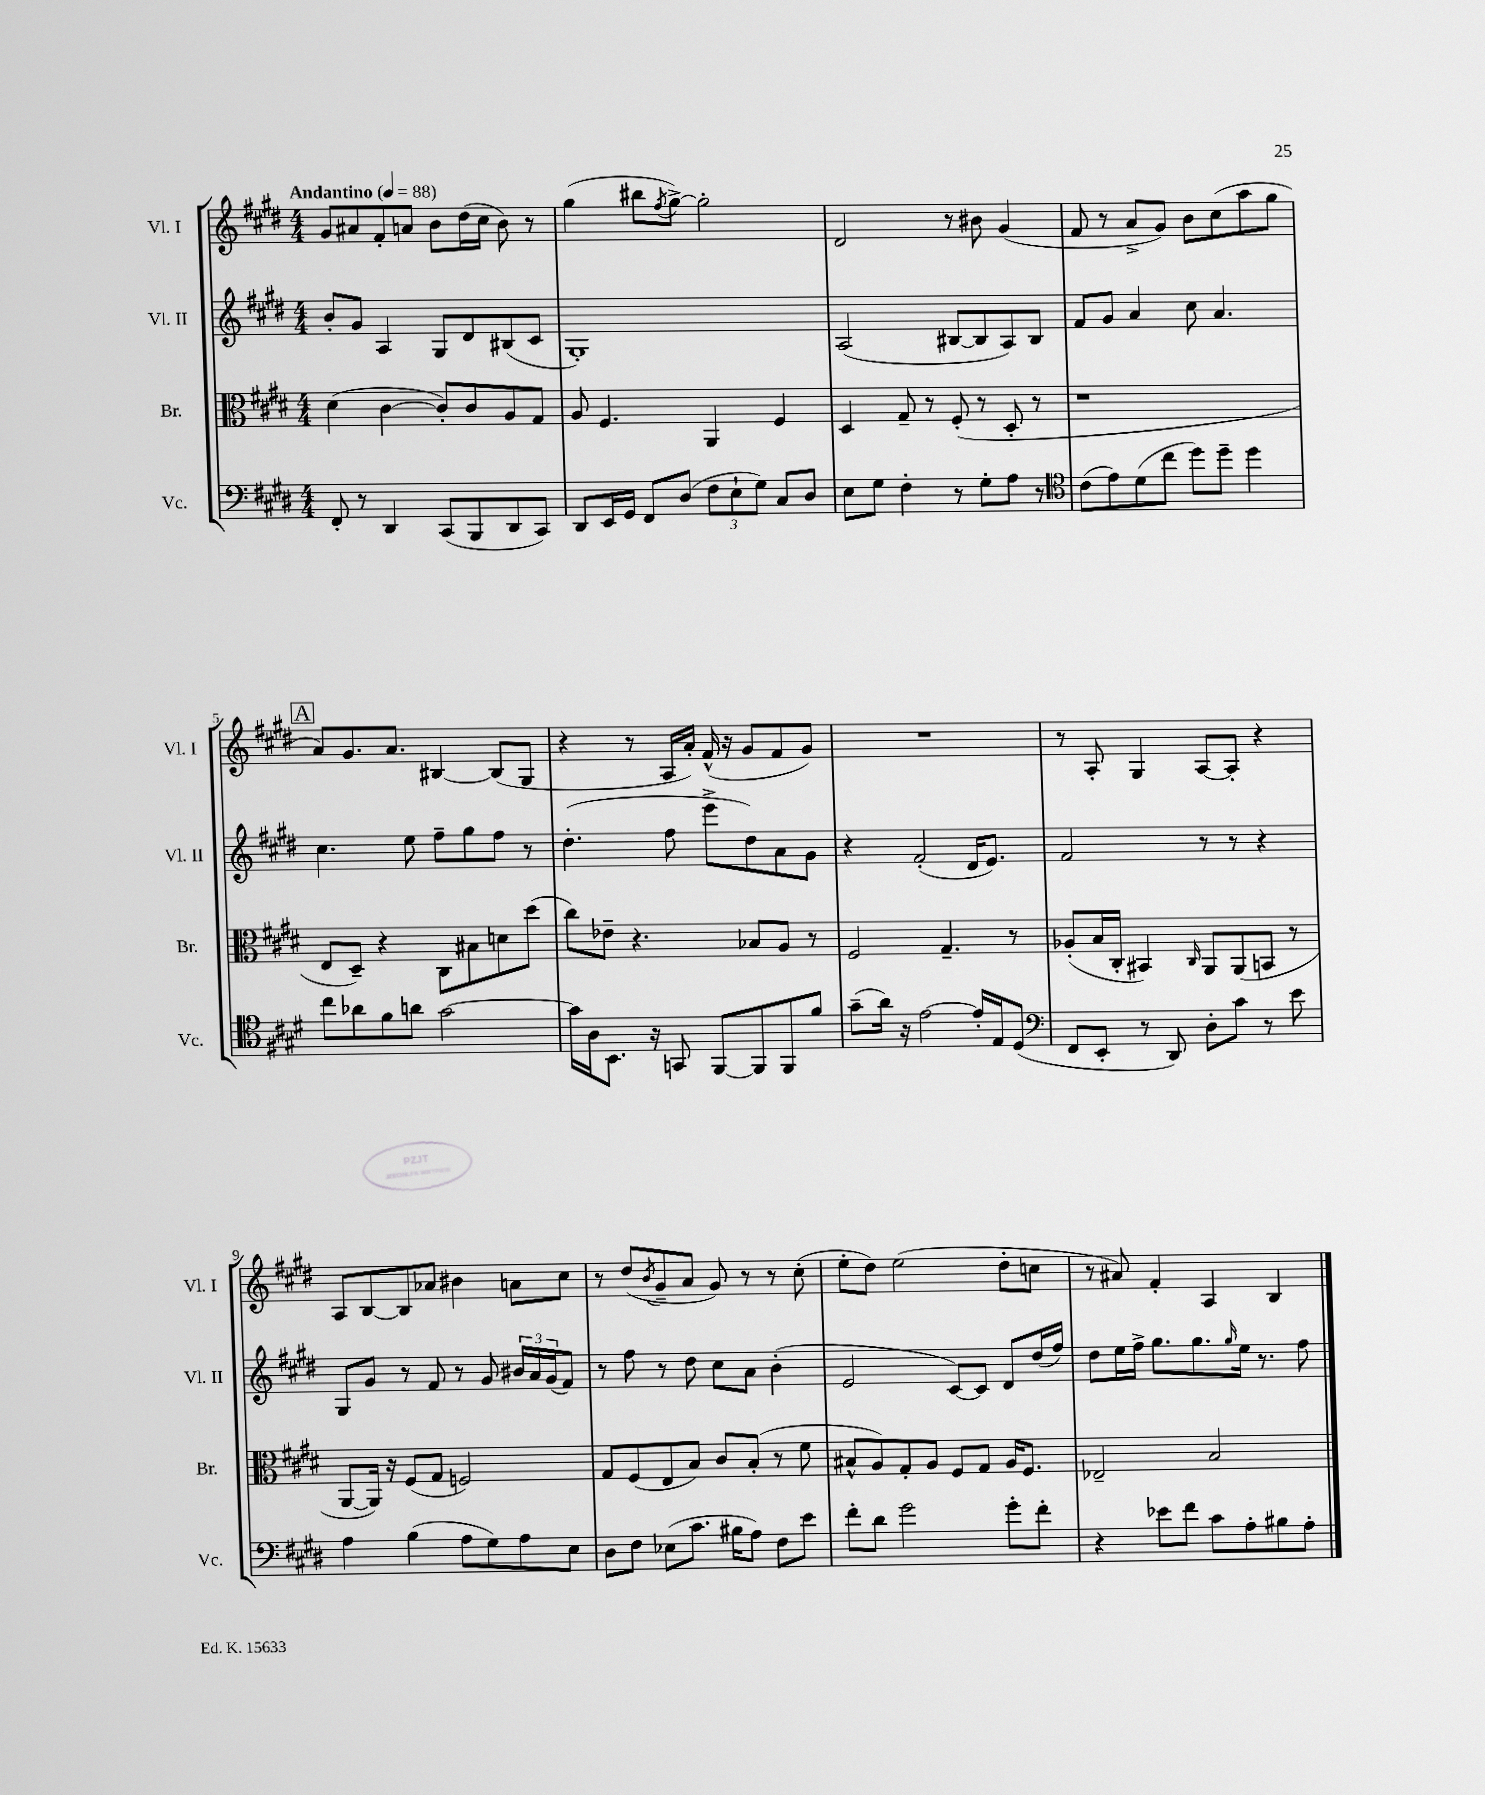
<<
\new StaffGroup <<
\new Staff = "s0" \with { instrumentName = "Vl. I" shortInstrumentName = "Vl. I" } {
    \clef treble \key e \major \numericTimeSignature \time 4/4 \tempo "Andantino" 4 = 88
    gis'8 ais'8 fis'8-. a'8 b'8 dis''16( cis''16 b'8) r8 |
    gis''4( bis''8 \acciaccatura { fis''8 } gis''8~->) gis''2-. |
    dis'2 r8 bis'8 gis'4( |
    fis'8 r8 a'8-> gis'8) b'8 cis''8( a''8 gis''8 |
    \mark \markup { \box "A" } a'8) gis'8. a'8. bis4~ bis8( gis8 |
    r4 r8 a16 a'16-.) fis'16-^( r16 gis'8 fis'8 gis'8) |
    R1 |
    r8 a8-. gis4 a8~ a8-. r4 |
    a8 b8~ b8 aes'8 bis'4 a'8 cis''8 |
    r8 dis''8( \acciaccatura { b'8 } gis'8-- a'8 gis'8) r8 r8 cis''8-.( |
    e''8-. dis''8) e''2( dis''8-. c''8 |
    r8 ais'8) fis'4-. a4 b4 \bar "|." |
}
\new Staff = "s1" \with { instrumentName = "Vl. II" shortInstrumentName = "Vl. II" } {
    \clef treble \key e \major \numericTimeSignature \time 4/4
    b'8-. gis'8 a4 gis8 dis'8 bis8( cis'8 |
    gis1-.) |
    a2( bis8~ bis8 a8) bis8 |
    fis'8 gis'8 a'4 cis''8 a'4. |
    \mark \markup { \box "A" } cis''4. e''8 fis''8-- gis''8 fis''8 r8 |
    dis''4.-.( fis''8 e'''8-> dis''8) a'8 gis'8 |
    r4 fis'2-.( dis'16 e'8.) |
    fis'2 r8 r8 r4 |
    gis8 gis'8 r8 fis'8 r8 gis'8 \tuplet 3/2 { bis'16 a'16 gis'16( } fis'8) |
    r8 fis''8 r8 dis''8 cis''8 a'8 b'4-.( |
    e'2 cis'8~) cis'8 dis'8 dis''16( fis''16) |
    dis''8 e''16 fis''16-> gis''8. gis''8. \grace { gis''16 } e''16 r8. fis''8 \bar "|." |
}
\new Staff = "s2" \with { instrumentName = "Br." shortInstrumentName = "Br." } {
    \clef alto \key e \major \numericTimeSignature \time 4/4
    dis'4( cis'4~ cis'8-.) cis'8 a8 gis8 |
    a8 fis4. a,4 fis4 |
    dis4 gis8-- r8 fis8-.( r8 dis8-. r8 |
    r1 |
    \mark \markup { \box "A" } e8 dis8--) r4 cis8 bis8 d'8 dis''8( |
    cis''8) ees'8-- r4. bes8 a8 r8 |
    fis2 gis4.-- r8 |
    aes8-.( b16 cis16-. bis,4) \grace { cis16 } a,8 a,8( b,8 r8 |
    a,8~ a,16) r16 fis8( gis8 f2) |
    gis8 fis8( e8 b8) cis'8 b8-.( r8 fis'8 |
    bis8-^ a8) gis8-. a8 fis8 gis8 a16 fis8. |
    ees2-- b2 \bar "|." |
}
\new Staff = "s3" \with { instrumentName = "Vc." shortInstrumentName = "Vc." } {
    \clef bass \key e \major \numericTimeSignature \time 4/4
    fis,8-. r8 dis,4 cis,8( b,,8 dis,8 cis,8) |
    dis,8 e,16 gis,16 fis,8 dis8( \tuplet 3/2 { fis8 e8-! gis8) } cis8 dis8 |
    e8 gis8 fis4-. r8 gis8-. a8 r8 |
    \clef tenor cis'8( e'8) dis'8( cis''8 dis''8) dis''8-- dis''4 |
    \mark \markup { \box "A" } cis''8 aes'8 fis'8 a'8 gis'2~ |
    gis'16 a16 b,8. r16 g,8 fis,8~ fis,8 fis,8 fis'8 |
    gis'8--( a'16) r16 e'2~ e'16-. e16 dis8( |
    \clef bass fis,8 e,8-. r8 dis,8) dis8-. cis'8 r8 e'8 |
    a4 b4( a8 gis8) a8 e8 |
    dis8 fis8 ees8( cis'8. bis16 a8) fis8 e'8 |
    fis'8-. dis'8 gis'2 gis'8-. fis'8-. |
    r4 ees'8 fis'8 cis'8 a8-. bis8 a8-. \bar "|." |
}
>>
>>
